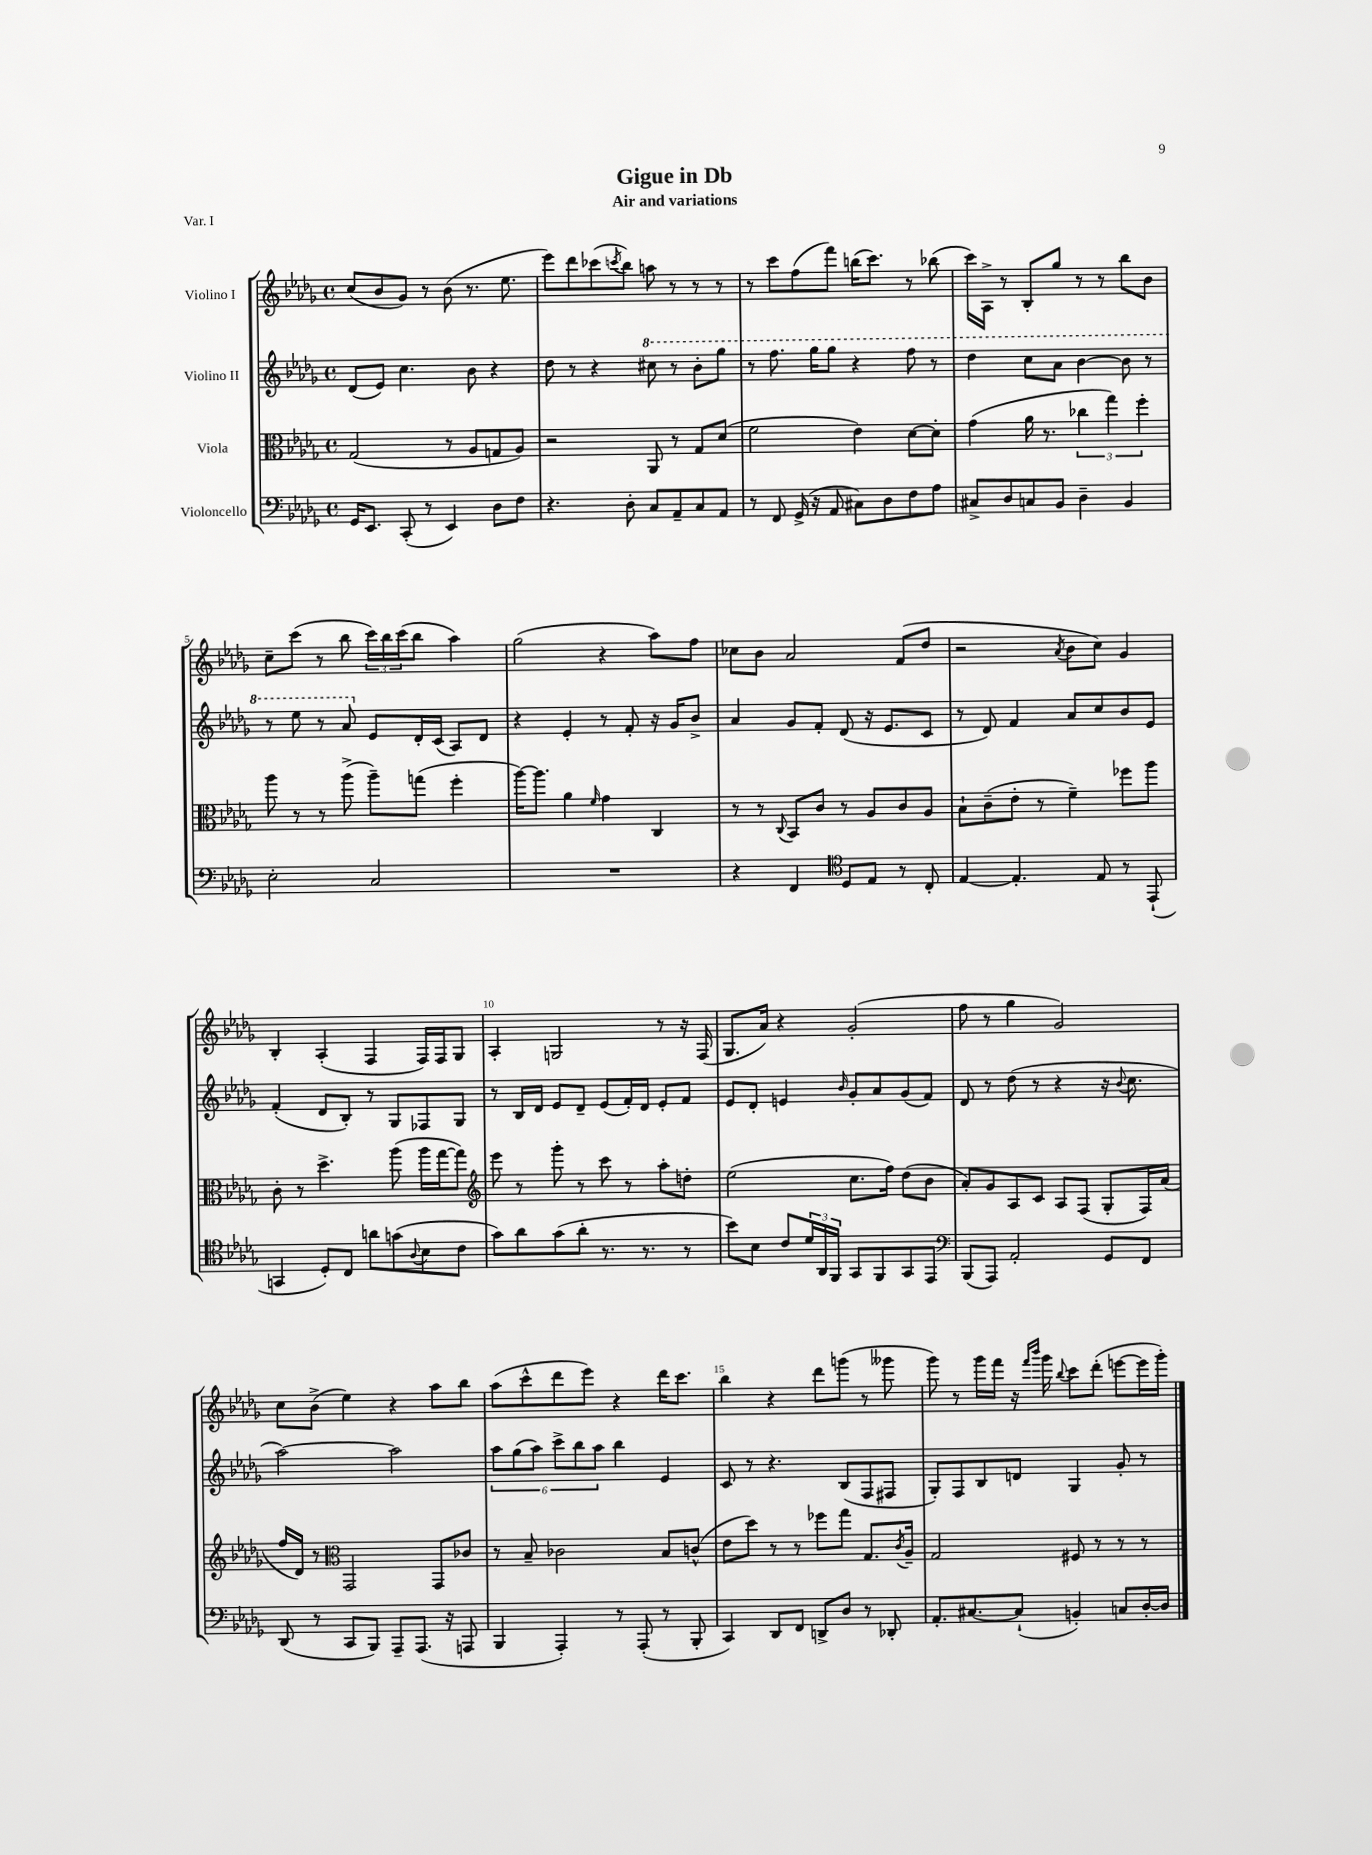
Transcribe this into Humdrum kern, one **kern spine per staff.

**kern	**kern	**kern	**kern
*part4	*part3	*part2	*part1
*staff4	*staff3	*staff2	*staff1
*I"Violoncello	*I"Viola	*I"Violino II	*I"Violino I
*clefF4	*clefC3	*clefG2	*clefG2
*k[b-e-a-d-g-]	*k[b-e-a-d-g-]	*k[b-e-a-d-g-]	*k[b-e-a-d-g-]
*M4/4	*M4/4	*M4/4	*M4/4
*met(c)	*met(c)	*met(c)	*met(c)
=1	=1	=1	=1
16GG-/KL	(2G-/	(8d-/L	(8cc/L
8.EE-/J	.	.	.
.	.	8e-/J)	8b-/
(8CC'/	.	4.cc\	8g-/J)
8r	.	.	8r
4EE-/)	8r	.	(8b-\
.	8A-/L	8b-\	8.r
8D-\L	8Gn/	4r	.
.	.	.	8.ee-\
8F\J	8A-/J)	.	.
=2	=2	=2	=2
4.r	2r	8dd-\	8eee-\L)
.	.	8r	8ddd-\
.	.	4r	(8ccc-X\
.	.	.	8qcccn/
8D-'\	.	.	8bb-\J)
*	*	*8va	*
8C/L	8AA-/	8ccc#X\	8aan\
8AA-~/	8r	8r	8r
8C/	8G-/L	8bb-'\L	8r
8AA-/J	(8d-/J	8ggg-\J	8r
=3	=3	=3	=3
8r	2f\	8r	8r
8FF/	.	8.fff\	8ccc\L
(16GG-^/	.	.	(8ff\
16r	.	16ggg-\KL	.
8AA-/	.	8ggg-\J	8fff\J)
8C#X\L)	4e-\)	4r	(16bbn\KL
.	.	.	8.ccc\J)
8D-\	.	.	.
8F\	[8d-\L	8fff\	8r
8A-\J	8d-'\J]	8r	(8bb-X\
=4	=4	=4	=4
8C#X^/L	(4g-\	4ddd-\	16ccc\LL)
.	.	.	16A-^\JJ
8D-/	.	.	8r
8Cn/	16a-\	8ccc\L	8B-'/L
.	8.r	.	.
8BB-/J	.	8aa-\J	8gg-/J
4D-~\	6cc-X\	[4bb-\	8r
.	.	.	8r
.	6gg-\)	.	.
4BB-/	.	8bb-\]	8bb-\L
.	6ff'\	.	.
.	.	8r	8b-\J
!!LO:LB:g=z
=5	=5	=5	=5
2E-'\	8aa-\	8r	8cc~\L
.	8r	8eee-\	(8ccc\J
.	8r	8r	8r
.	(8aa-^\	8aa-/	8bb-\
*	*	*X8va	*
2C/	8aa-~\L)	8e-/L	24ccc\LL)
.	.	.	24bb-\
.	.	.	(24ccc\J
.	(8ggn\J	16d-'/L	8bb-\J
.	.	(16c/JJ	.
.	4ff'\	8A-/L)	4aa-\)
.	.	8d-/J	.
=6	=6	=6	=6
1r	[16aa-\KL)	4r	(2gg-\
.	8.aa-\J]	.	.
.	4a-\	4e-'/	.
.	16qqf/	.	.
.	4g-\	8r	4r
.	.	8f'/	.
.	4C/	16r	8aa-\L)
.	.	16g-/KL	.
.	.	8b-^/J	8ff\J
=7	=7	=7	=7
4r	8r	4a-/	8cc-X\L
.	8r	.	8b-\J
.	8qqC/	.	.
4FF/	8BB-/L	8g-/L	2a-/
.	8c/J	8f'/J	.
*clefC4	*	*	*
8D-/L	8r	(8d-/	.
8E-/J	8A-/L	16r	.
.	.	8.e-/L	.
8r	8c/	.	(8f/L
8C'/	8A-/J	8c/J	8dd-/J
=8	=8	=8	=8
[4E-/	8B-`\L	8r	2r
.	(8c~\	8d-/)	.
4.E-'/]	8e-'\J	4f/	.
.	8r	.	.
.	.	.	8qa-/
.	4f~\)	8a-/L	8b-\L
8E-/	.	8cc/	8cc\J)
8r	8ff-X\L	8b-/	4g-/
(8EE-`/	8aa-\J	8e-/J	.
!!LO:LB:g=z
=9	=9	=9	=9
4GGn/	8c'\	(4f'/	4B-'/
.	8r	.	.
8D-'/L)	4.dd-^\	8d-/L	(4A-'/
8C/J	.	8B-'/J)	.
8an\L	.	8r	4F/
(8gn\	(8aa-\	8G-/L	.
8qqA-/	.	.	.
8B-\	16aa-\LL	8F-X/	16F/LL)
.	[16gg-\J	.	16F/J
8c\J	8gg-\J])	8G-/J	8G-/J
=10	=10	=10	=10
*	*clefG2	*	*
8g-\L)	8eee-\	8r	4A-'/
8a-\	8r	16B-/LL	.
.	.	16d-/JJ	.
(8g-\	8ggg-'\	8e-/L	2Gn/
8a-'\J	8r	8d-~/J	.
8.r	8ccc\	(8e-/L	.
.	8r	16f'/L)	.
8.r	.	16d-/JJ	.
.	8aa-'\L	8e-'/L	8r
8r	8ddn'\J	8f/J	16r
.	.	.	(16F/
=11	=11	=11	=11
8b-\L)	(2ee-\	8e-/L	8.G-/L
8B-\J	.	8d-'/J	.
.	.	.	16a-/Jk)
8c/L	.	4en/	4r
24d-/L	.	.	.
24AA-/	.	.	.
24FF/JJ	.	.	.
.	.	16qqb-/	.
8GG-/L	8.cc\L	8g-'/L	(2g-'/
8FF/	.	8a-/	.
.	16ff\Jk)	.	.
8GG-/	(8dd-\L	(8g-/	.
8EE-/J	8b-\J	8f/J)	.
=12	=12	=12	=12
*clefF4	*	*	*
(8BBB-/L	8a-'/L)	8d-/	8ff\
8AAA-/J)	8g-/	8r	8r
2AA-'/	8A-/	(8dd-\	4gg-\
.	8c/J	8r	.
.	8A-/L	4r	2g-/)
.	(8F/J	.	.
8GG-/L	8G-'/L	16r	.
.	.	8qqb-/	.
.	.	8.cc\	.
8FF/J	16F/L)	.	.
.	(16a-/JJ	.	.
!!LO:LB:g=z
=13	=13	=13	=13
(8DD-/	16ff/LL	[2aa-\)	8cc\L
.	16d-/JJ)	.	.
8r	8r	.	(8b-^\J
*	*clefC3	*	*
8CC/L	2GG-/	.	4ee-\)
8BBB-/J)	.	.	.
8AAA-~/L	.	2aa-\]	4r
(8.AAA-/J	.	.	.
.	8GG-/L	.	8aa-\L
16r	.	.	.
8AAAn/	8c-X/J	.	8bb-\J
=14	=14	=14	=14
4BBB-/	8r	12aa-\L	(8aa-\L
.	.	(12gg-\	.
.	8B-~/	.	8ccc^^\
.	.	12aa-\J)	.
4AAA-'/)	2c-X\	12ccc^\L	8ddd-\
.	.	12bb-\	.
.	.	.	8eee-\J)
.	.	12aa-\J	.
8r	.	4bb-\	4r
(8AAA-'/	.	.	.
8r	8B-/L	4e-/	16ddd-\KL
.	.	.	8.ccc\J
8BBB-'/	(8cn^^/J	.	.
=15	=15	=15	=15
4CC/)	8e-\L	8c/	4bb-\
.	8dd-\J)	8r	.
8DD-/L	8r	4.r	4r
8FF/J	8r	.	.
8DDn^/L	8ff-X\L	.	8ddd-\L
8D-/J	8gg-\J	(8B-/L	(8gggn\J
8r	8.G-/L	8F/	8r
8DD-X'/	.	8F#X/J	8ggg--X\
.	8qc/	.	.
.	16A-~/Jk	.	.
=16	=16	=16	=16
8.AA-'/L	2G-/	8G-'/L)	8ggg-\)
.	.	8F/	8r
[8.C#X/	.	.	.
.	.	8B-/	16ggg-\LL
.	.	.	16fff\JJ
(8C#`/J]	.	8dn/J	16r
.	.	.	16qqfff/LL
.	.	.	16qqbbb-/JJ
.	.	.	16ggg-\
.	.	.	8qqbb-/
4BBn'/)	8F#X/	4G-/	8ccc\L
.	8r	.	(8ddd-'\J
8Cn/L	8r	8g-'/	[8eeen\L
[16D-'/L	8r	8r	16eee\L]
16D-/JJ]	.	.	16ggg-'\JJ)
==	==	==	==
*-	*-	*-	*-
